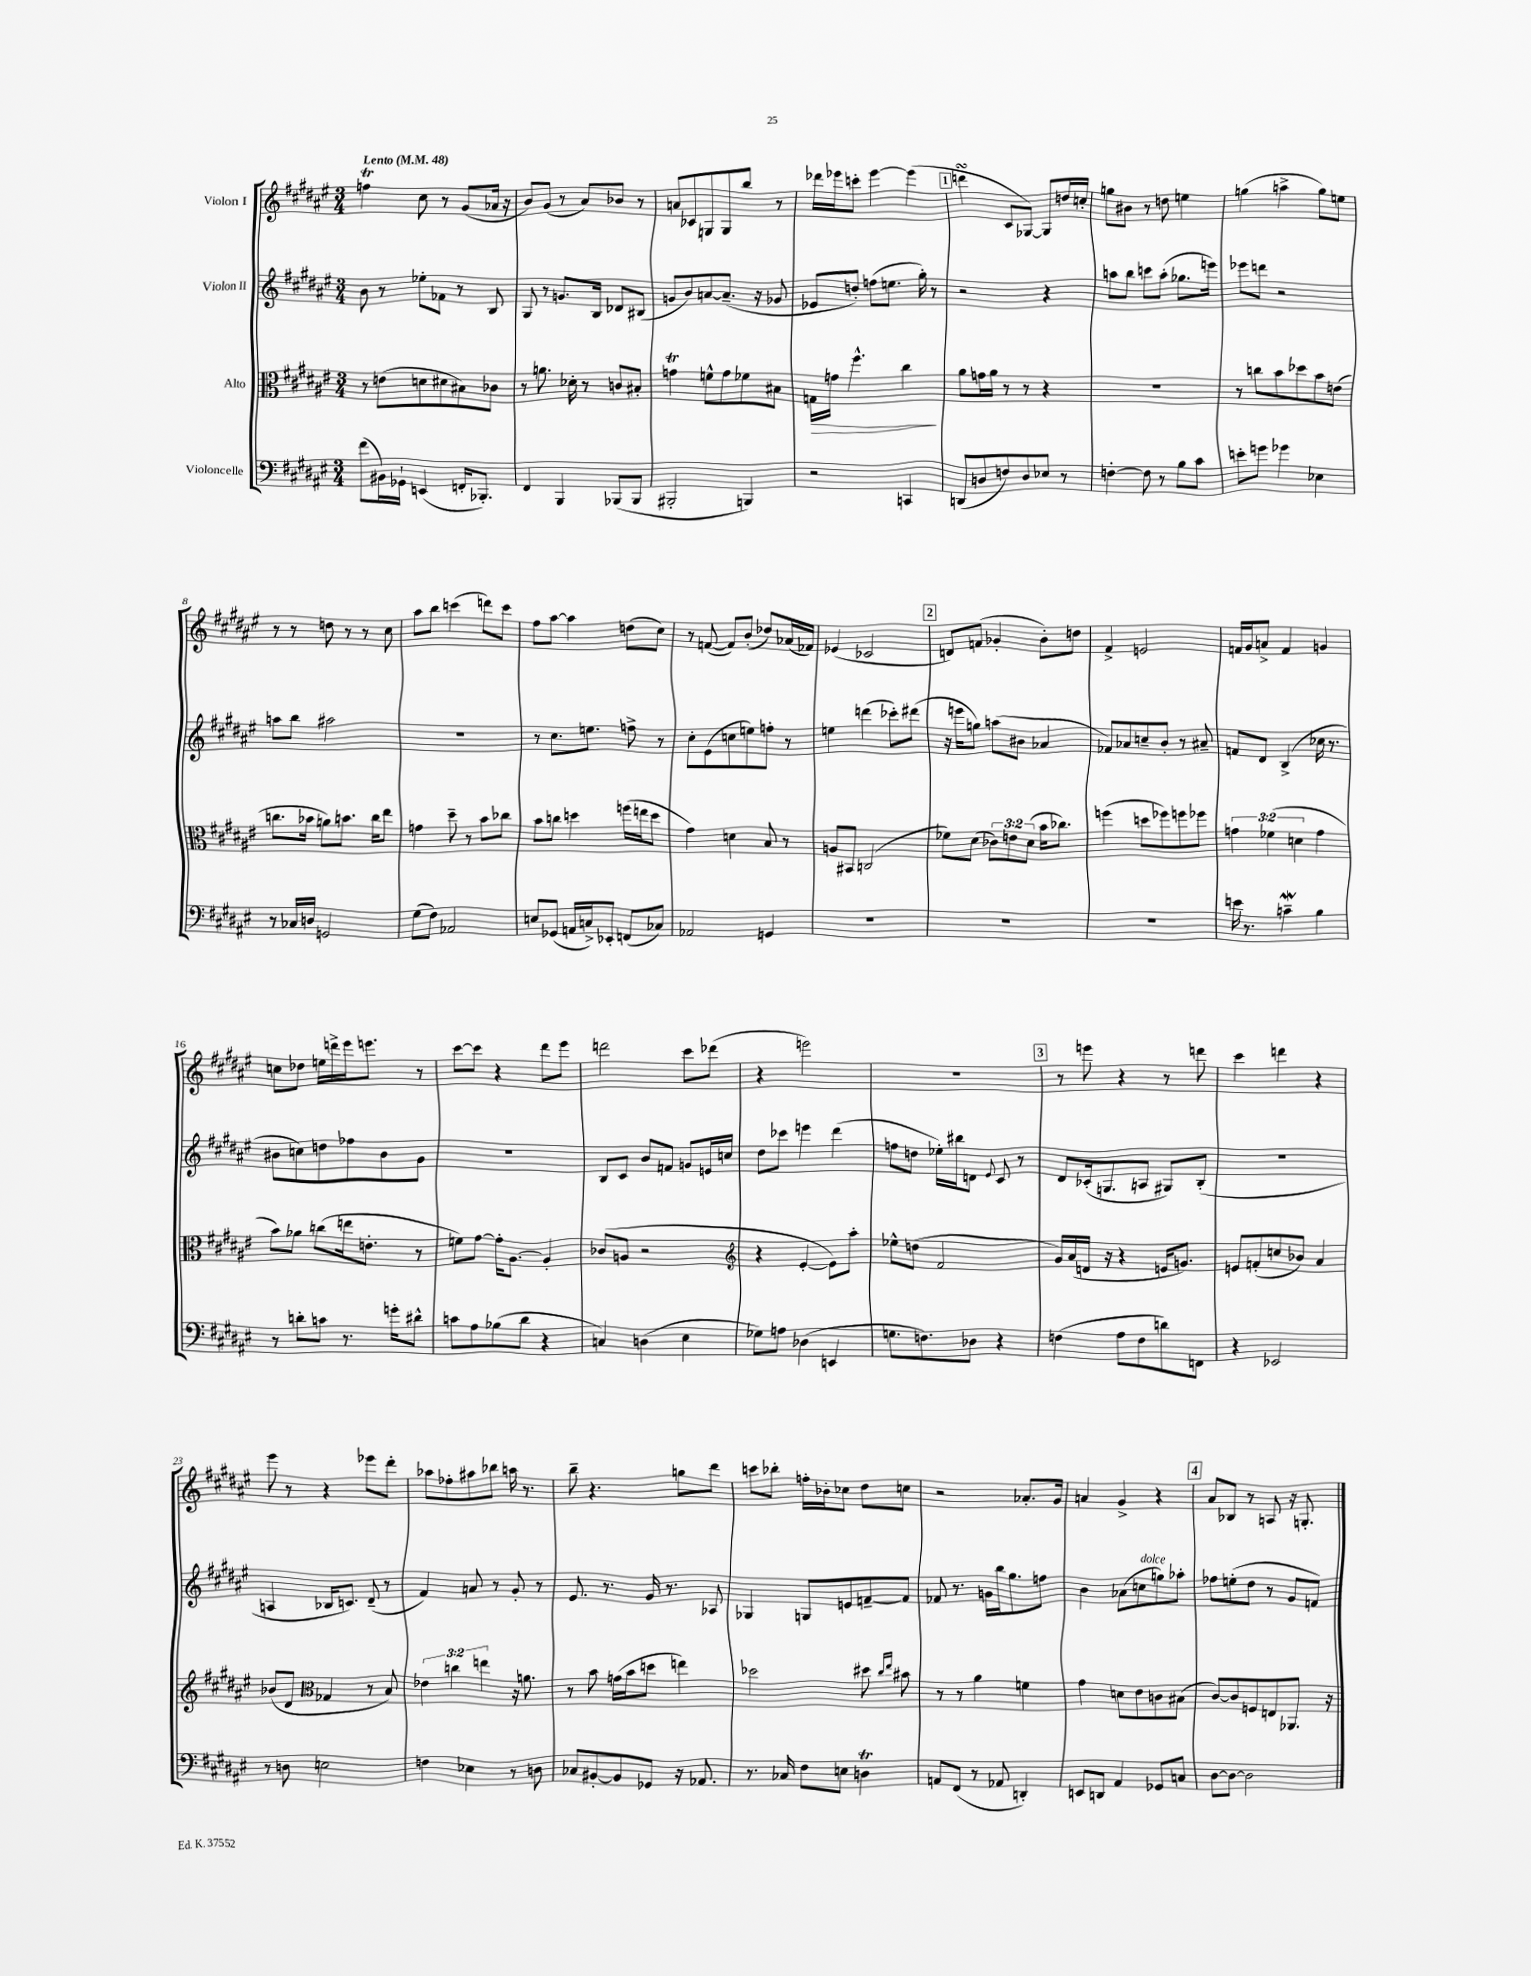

**kern	**kern	**kern	**kern
*staff4	*staff3	*staff2	*staff1
*clefF4	*clefC3	*clefG2	*clefG2
*k[f#c#g#d#a#e#]	*k[f#c#g#d#a#e#]	*k[f#c#g#d#a#e#]	*k[f#c#g#d#a#e#]
*M3/4	*M3/4	*M3/4	*M3/4
*MM48	*MM48	*MM48	*MM48
(8f#	8r	8b	4ff
16BB#)	(8e	8r	.
16GG-`	.	.	.
(4EE	8d	8ee-'	8cc#
.	8d#	8f-	8r
16FF'	8B#)	8r	(8g#
8.BBB-')	.	.	.
.	8c-	8B	16a-
.	.	.	16r
=	=	=	=
4FF#	8r	8G#	8b)
.	8.a	8r	(8g#
4BBB	.	8.g	8r
.	16d-'	.	.
.	8r	.	8a#)
.	.	16B	.
(8BBB-	8c	8d-	8b-
8BBB-	8B#'	(8B#	8r
=	=	=	=
2BBB#'	4g	8g	8a
.	.	8b)	8c-
.	8f^^	[8a	8G
.	8g	(8.a~]	8G
4BBB)	8f-	.	8bb
.	.	16r	.
.	8B#	8g-	8r
=	=	=	=
2r	16G	8e-	16ddd-
.	16g	.	16eee-
.	4.ff#^^	8dd')	8ccc'
.	.	(8ff	[4eee-
.	.	8.ee	.
4CC	4cc#	.	(4eee-]
.	.	16gg#')	.
.	.	8r	.
=	=	=	=
(8DD	8a#	2r	4ddd
8D	16g	.	.
.	16a#	.	.
8F)	8r	.	8c#
8D	8r	.	[8G-)
8E-	4r	4r	8G-]
8r	.	.	16dd
.	.	.	16cc'
=	=	=	=
[4F'	2.r	8aa	8gg
.	.	8bb	8b#
8F]	.	8ccc	8r
8r	.	(8aa'	8dd
8B	.	8.gg-	4ee
8c#	.	.	.
.	.	16eee)	.
=	=	=	=
8e'	8r	8eee-	(4gg
8g	8cc	8ddd	.
4g-	8b	2r	4aa^
.	8dd-	.	.
4E-	8b	.	8gg)
.	(8e	.	8ee
=	=	=	=
8r	8.cc	8aa	8r
16C-	.	8bb	8r
16D	16b-	.	.
2GG	8a)	2aa#	8dd
.	8.b	.	8r
.	.	.	8r
.	16cc	.	.
.	8ee#	.	8cc#
=	=	=	=
(8G#	4g	2.r	8aa#
8F#)	.	.	8bb
2AA-	8dd#~	.	(4ccc
.	8r	.	.
.	8b	.	8ddd)
.	8cc-	.	8ccc
=	=	=	=
8E	8b	8r	8ff#
(8GG-	8cc	8.cc#	[8aa#
16AA	4dd	.	4aa#]
16C^)	.	8.ee	.
8EE-'	.	.	.
(8FF	(16ff	8ff^	(8dd
.	16ee	.	.
8C-)	8dd	8r	8cc#)
=	=	=	=
2AA-	4g#)	8cc#'	8r
.	.	(8e#	([8f
.	4d	8cc	8f])
.	.	8ee)	(8b'
4GG	8B	8ff'	8dd-)
.	8r	8r	(16a-
.	.	.	16f-)
=	=	=	=
2.r	8A	4ee	(4e-
.	8BB#	.	.
.	(2C	(4ddd	2c-
.	.	8ccc-')	.
.	.	(8ddd#	.
=	=	=	=
2.r	8f-)	16r	8d)
.	.	16eee	.
.	(8d#	8gg)	(8f
.	12c-)	(8aa	4g-'
.	12e	.	.
.	.	8b#	.
.	(12d#	.	.
.	16b	4a-	8b')
.	8.cc-)	.	.
.	.	.	8dd
=	=	=	=
2.r	(4ff	8f-)	4f#^
.	.	8a-	.
.	8dd	8cc~	2e
.	8ff-)	8b'	.
.	8ff	8r	.
.	8ff-	8a#~	.
=	=	=	=
16e	6g	8f	16f
8.r	.	.	16g#
.	.	8d#	8a^
.	(6f-	.	.
4c~	.	(4B^	4f
.	6d	.	.
4B	4g	16cc-	4g
.	.	8.r	.
=	=	=	=
8r	8b)	8b#	8cc
8d'	8a-	8cc)	8dd-
8c	(8cc	8dd	16ee
.	.	.	16ddd^
8.r	16ee	8ff-	16eee#
.	8.e'	.	8.eee
.	.	8b#	.
16g'	.	.	.
8d#^^	8r	8g#	8r
=	=	=	=
8c	8f)	2.r	[8ccc#
8A#	[8g#	.	8ccc#]
(8B-	16g#']	.	4r
.	[8.A#	.	.
8d#	.	.	.
4r	4A#']	.	8ddd#
.	.	.	8eee#
=	=	=	=
4C)	(8c-	8B	2ddd
.	8A	8c#	.
(4D	2r	8b	.
.	.	8f	.
4E#	.	8g	8ccc#
.	.	16e	(8ddd-
.	.	16cc	.
=	=	=	=
*	*clefG2	*	*
8G-)	4r	8dd#	4r
8A	.	8ccc-	.
(4D-	[4e#'	4eee	2eee)
4EE	8e#])	(4ddd#	.
.	8aa#'	.	.
=	=	=	=
8.G	8ee-^^	8ff	2.r
.	(8dd	8dd	.
8.F)	.	.	.
.	2f#	16ee-')	.
.	.	16bb#	.
8D-	.	8d	.
.	.	8qqe#	.
4r	.	8c#	.
.	.	8r	.
=	=	=	=
(4F	16g#)	8d#	8r
.	(16a#	.	.
.	16d	(16c-'	8eee
.	16r	8.G	.
8A#	4r	.	4r
8F	.	8A	.
8d)	16e	8G#)	8r
.	8.g)	.	.
8FF	.	(8B'	8ddd
=	=	=	=
4r	8e	2.r	4ccc#
.	(8f'	.	.
2EE-	8cc	.	4ddd
.	8b-)	.	.
.	4a#	.	4r
=	=	=	=
8r	(8b-	4A	8eee#
8D	8d#	.	8r
*	*clefC3	*	*
2E	4G-	16B-	4r
.	.	8.c)	.
.	8r	(8d#~	8eee-
.	8B)	8r	8ddd#'
=	=	=	=
4F	6e-	4f#)	8aa-
.	.	.	8ff-'
.	6cc	.	.
4E-	.	8a	8aa#
.	6ee	.	.
.	.	8r	8bb-
8r	16r	8g#'	16aa
.	8.a	.	8.r
8D	.	8r	.
=	=	=	=
8C-	8r	8.e#	8bb~
[8BB#'	8b	.	4.r
.	.	8.r	.
8BB#]	(16g	.	.
.	16b	.	.
8GG-	8dd	16g#	.
.	.	8.r	.
16r	4ee)	.	8gg
8.AA-	.	.	.
.	.	8A-	8ddd#
=	=	=	=
8.r	2dd-	4G-	8ccc
.	.	.	8bb-'
16C-	.	.	.
8F#	.	8G	16ff'
.	.	.	16b-'
8E	.	8e	8cc-
4D	8dd#	[8f~	8dd#
.	16qqcc#	.	.
.	16qqee#	.	.
.	8b#	8f]	8cc
=	=	=	=
8AA	8r	8f-	2r
(8FF#	8r	8.r	.
8r	4a#	.	.
.	.	16g	.
8AA-	.	16bb	.
.	.	8.gg#	.
4DD')	4f	.	8.a-'
.	.	8ff	.
.	.	.	16g#
=	=	=	=
8EE	4g#	4b	4a
8DD	.	.	.
4AA#	8d	(8a-	4g#^
.	8e#	8cc	.
8GG-	8c	8gg)	4r
8C	(8B#	8aa-'	.
=	=	=	=
[8D#	[8c#)	8ff-	8a#
8D#_	8c#]	(8ee'	8B-
2D#]	8F	8dd#	8r
.	8E	8r	8A
.	8.AA-	8g#	16r
.	.	.	8.G'
.	.	8f)	.
.	16r	.	.
==	==	==	==
*-	*-	*-	*-
